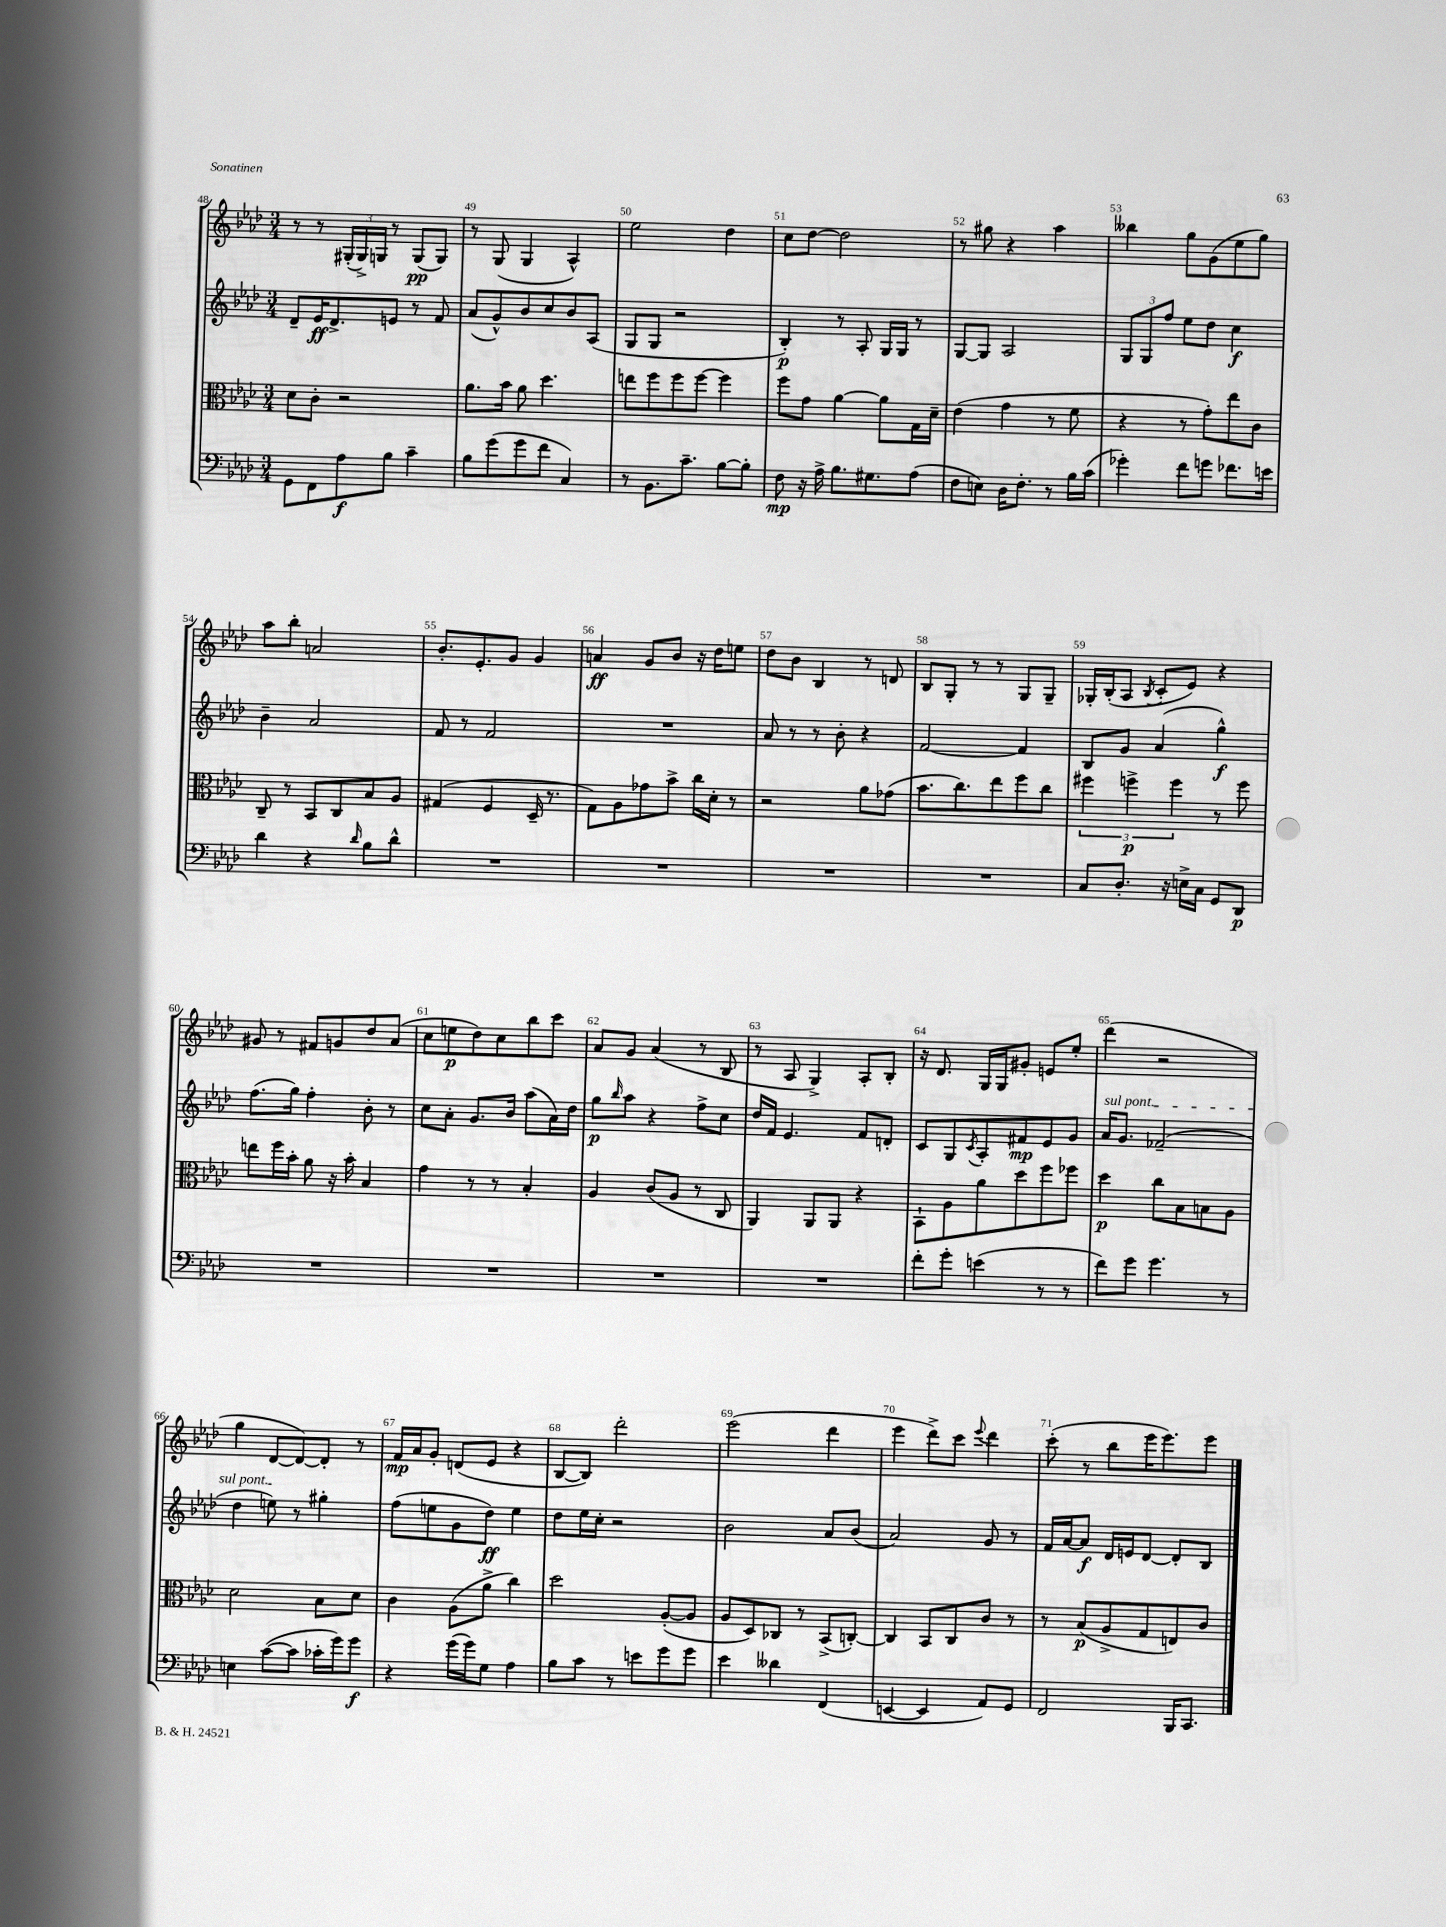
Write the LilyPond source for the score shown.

<<
\new StaffGroup <<
\new Staff = "s0" {
    \clef treble \key aes \major \numericTimeSignature \time 3/4
    r8 r8 \tuplet 3/2 { gis16-.( gis16->) g16 } r8 g8\pp( g8) |
    r8 g8( g4 aes4-^) |
    ees''2 des''4 |
    c''8 des''8~ des''2 |
    r8 gis''8 r4 aes''4 |
    beses''4 g''8 g'8( ees''8 g''8) |
    aes''8 bes''8-. a'2 |
    bes'8.-. ees'8.-. g'8 g'4 |
    a'4\ff g'8 bes'8 r16 des''16 e''8 |
    des''8 bes'8 bes4 r8 d'8 |
    bes8 g8-. r8 r8 g8 g8-- |
    ges16-. bes16-.( aes8 \acciaccatura { bes8 } c'8-. ees'8) r4 |
    gis'8 r8 fis'8 g'8 des''8 aes'8( |
    c''8 e''8\p des''8) c''8 bes''8 c'''8 |
    aes'8 g'8 aes'4( r8 bes8 |
    r8 aes8 g4->) aes8-. bes8-. |
    r16 des'8. g16 g16 gis'8-. e'8 ees''8-. |
    des'''4( r2 |
    g''4 des'8~ des'8~) des'8-. r8 |
    f'16\mp aes'16 g'8-. d'8( ees'8 r4 |
    bes8~ bes8) des'''2-. |
    ees'''2( des'''4 |
    ees'''4 des'''8->) c'''8 \appoggiatura { ees'''8 } des'''4 |
    c'''8-.( r8 bes''8 ees'''16 ees'''8.) ees'''8 \bar "|." |
}
\new Staff = "s1" {
    \clef treble \key aes \major \numericTimeSignature \time 3/4
    des'8-- ees'16\ff des'8.-> e'8 r8 f'8 |
    aes'8( g'8-^) bes'8 c''8 bes'8 aes8( |
    g8 g8 r2 |
    bes4-.\p) r8 aes8-. g16 g16 r8 |
    g8~ g8 aes2 |
    \tuplet 3/2 { g8 g8 f''8 } ees''8 des''8 c''4\f |
    bes'4-- aes'2 |
    f'8 r8 f'2 |
    R2. |
    aes'8 r8 r8 bes'8-. r4 |
    f'2~ f'4 |
    bes8 g'8 aes'4( g''4-^\f) |
    f''8.( g''16) f''4-. bes'8-. r8 |
    c''8 aes'8-. g'8. bes'16 aes''8( aes'16) des''16 |
    g''8\p \grace { bes''16 } aes''8 r4 f''8-> c''8 |
    des''16 f'16 ees'4. f'8 d'8-. |
    c'8 g8 \acciaccatura { c'8 } aes8-. fis'8\mp ees'8 g'8 |
    \once \override TextSpanner.bound-details.left.text = \markup { \italic "sul pont." } aes'16\startTextSpan g'8. fes'2--( |
    des''4 e''8\stopTextSpan) r8 gis''4-. |
    f''8( e''8 g'8 des''8\ff) e''4 |
    des''8 ees''16 c''16-. r2 |
    bes'2 aes'8 bes'8( |
    aes'2) g'8 r8 |
    f'16 aes'16~ aes'8\f des'16 e'16 des'8~ des'8-. bes8 \bar "|." |
}
\new Staff = "s2" {
    \clef alto \key aes \major \numericTimeSignature \time 3/4
    des'8 c'8-. r2 |
    aes'8. bes'16 aes'8 des''4. |
    e''8 f''8 f''8 f''8~ f''4 |
    f''8 g'8 aes'4~ aes'8 g16 des'16-- |
    ees'4( g'4 r8 f'8 |
    r4 r8 g'8-.) ees''8 c'8 |
    c8-- r8 bes,8 c8 bes8 aes8 |
    gis4( f4 des16-- r8. |
    g8) aes8 ges'8 bes'8-> c''16 des'16-. r8 |
    r2 aes'8 ges'8( |
    bes'8. c''8.) ees''8 f''8 c''8 |
    \tuplet 3/2 { fis''4 f''4->\p f''4 } r8 f''8 |
    e''8 f''16 bes'16-. aes'8 r16 bes'16-. bes4 |
    g'4 r8 r8 bes4-. |
    aes4 c'8( aes8 r8 c8 |
    aes,4) aes,8 aes,8 r4 |
    bes,8-! aes8 aes'8 des''8 f''8 fes''8 |
    des''4\p c''8 bes8 b8 aes8 |
    des'2 bes8 des'8 |
    c'4 aes8( aes'8-> c''4) |
    des''2 aes8~-.( aes8 |
    aes8 des8) ces8 r8 bes,8->( c8~-.) |
    c4 bes,8 c8 c'8 r8 |
    r8 bes8\p( aes8-> g8 e8) c'8 \bar "|." |
}
\new Staff = "s3" {
    \clef bass \key aes \major \numericTimeSignature \time 3/4
    g,8 f,8 aes8\f bes8 c'4-- |
    bes8 g'8( g'8 f'8 c4) |
    r8 bes,8. c'8.-- bes8~ bes8-. |
    f8\mp r16 aes16-> bes8. gis8. aes8( |
    f8 e8) des16 f8.-. r8 bes16 c'16( |
    ges'4-.) f'8 g'8 fes'8. e'16 |
    des'4 r4 \grace { des'16 } bes8 des'8-^ |
    R2. |
    R2. |
    R2. |
    R2. |
    c8 des8.-. r16 e16-> c16 g,8 des,8\p |
    R2. |
    R2. |
    R2. |
    R2. |
    f'8-. g'8-. e'4( r8 r8 |
    f'8) g'8 g'4. r8 |
    e4 c'8~( c'8 ces'16-. g'16) g'8\f |
    r4 g'16( g'16) g8 aes4 |
    bes8 c'8 r8 e'8 g'8 g'8 |
    ees'4 deses'4 f,4( |
    e,4~ e,4 aes,8) g,8 |
    f,2 bes,,16 c,8. \bar "|." |
}
>>
>>
\layout { \context { \Score currentBarNumber = #48 \override BarNumber.break-visibility = ##(#f #t #t) barNumberVisibility = #all-bar-numbers-visible } }
